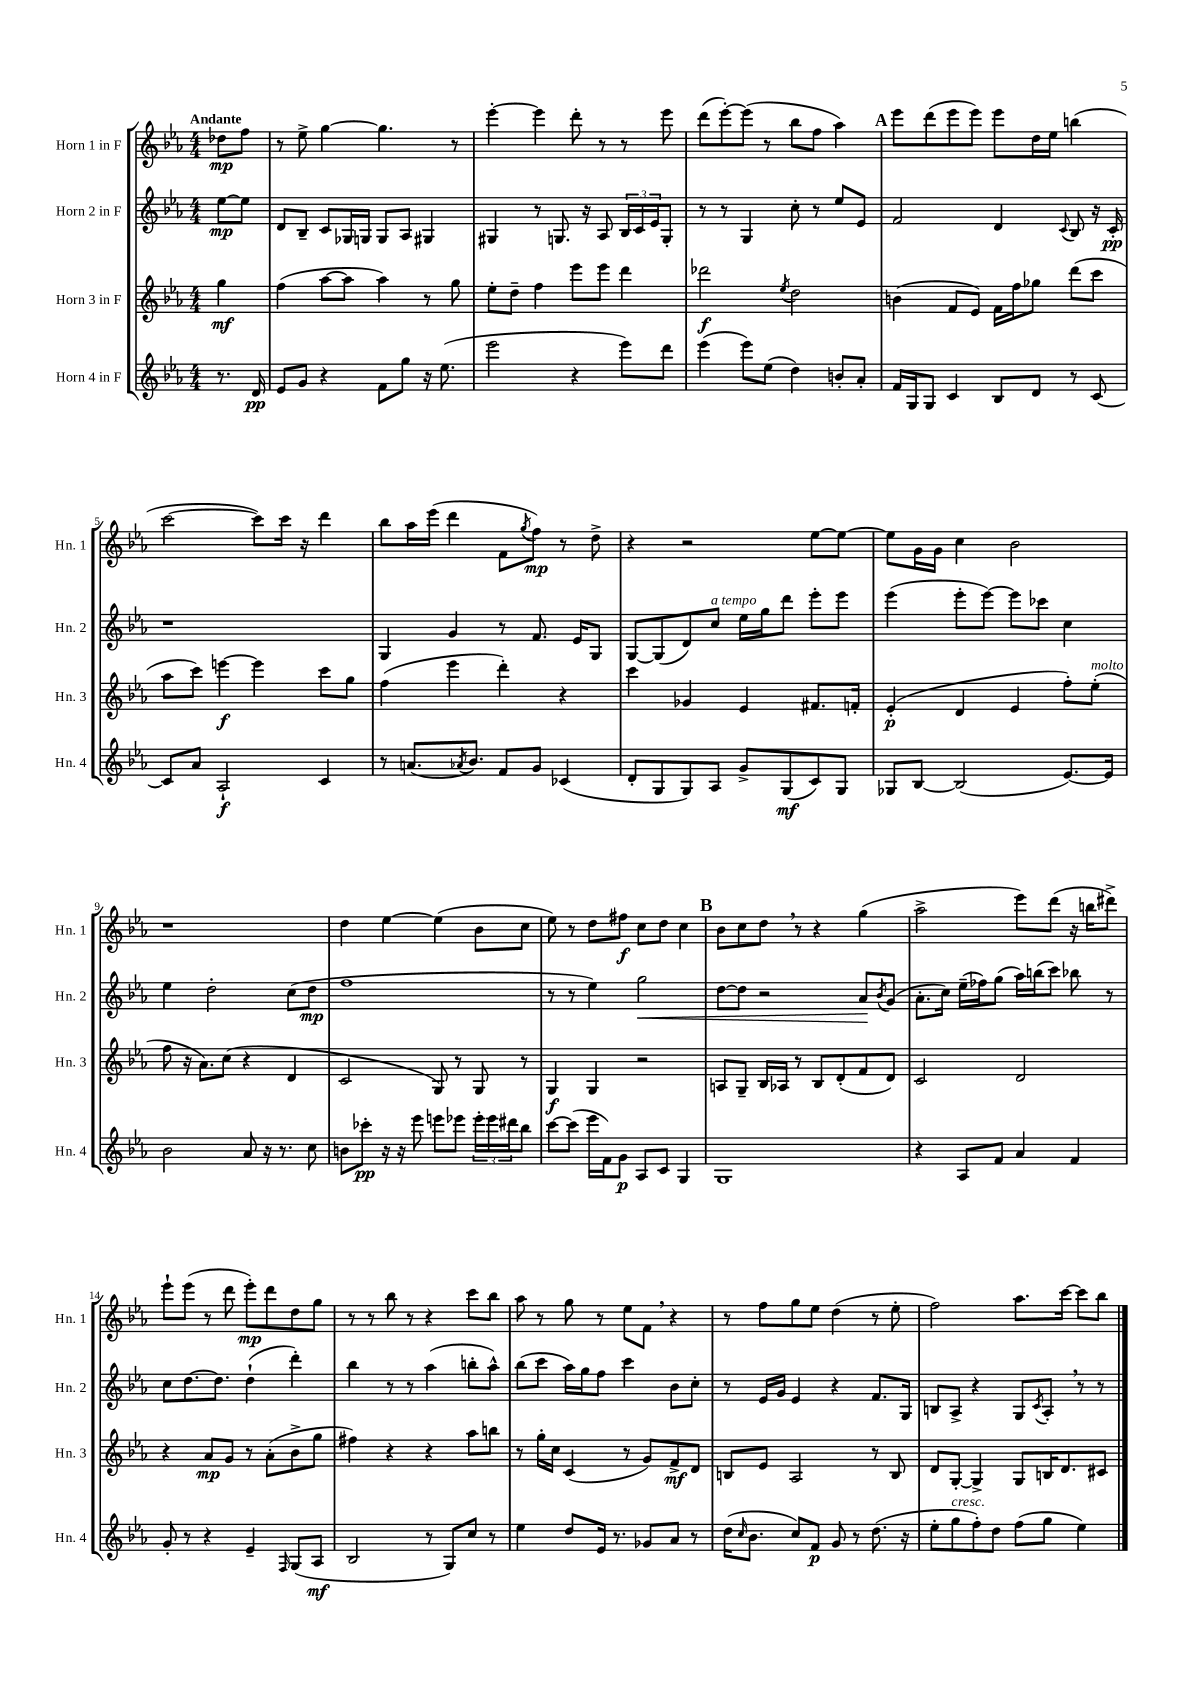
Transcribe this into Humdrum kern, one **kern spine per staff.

**kern	**kern	**kern	**kern
*staff4	*staff3	*staff2	*staff1
*clefG2	*clefG2	*clefG2	*clefG2
*k[b-e-a-]	*k[b-e-a-]	*k[b-e-a-]	*k[b-e-a-]
*M4/4	*M4/4	*M4/4	*M4/4
8.r	4gg\	[8ee-\L	8dd-\L
.	.	8ee-\]J	8ff\J
16d/	.	.	.
=	=	=	=
8e-/L	(4ff\	8d/L	8r
8g/J	.	8B-~/J	8ee-^\
4r	[8aa-\L	8c/L	[4gg\
.	8aa-\]J	16G-/L	.
.	.	16G/JJ	.
8f\L	4aa-\)	8G/L	4.gg\]
8gg\J	.	8A-/J	.
16r	8r	4G#/	.
(8.ee-\	.	.	.
.	8gg\	.	8r
=	=	=	=
2eee-\	8ee-'\L	4G#/	[4eee-'\
.	8dd~\J	.	.
.	4ff\	8r	4eee-\]
.	.	8.G/	.
4r	8eee-\L	.	8ddd'\
.	.	16r	.
.	8eee-\J	8A-/	8r
8eee-\L)	4ddd\	24B-/LL	8r
.	.	24c/	.
.	.	24e-/J	.
8ddd\J	.	8G'/J	8eee-\
=	=	=	=
(4eee-\	2ddd-\	8r	(8ddd\L
.	.	8r	[8eee-'\)
8eee-\L)	.	4G/	(8eee-\]J
(8ee-\J	.	.	8r
.	8qee-/	.	.
4dd\)	2dd\	8cc'\	8bb-\L
.	.	8r	8ff\J
8b'/L	.	8ee-/L	4aa-\)
8a-'/J	.	8e-/J	.
=	=	=	=
16f/LL	(4b\	2f/	8eee-\L
16G/J	.	.	.
8G/J	.	.	(8ddd\
4c/	8f/L	.	8eee-\
.	8e-/J)	.	8eee-\J)
8B-/L	16f\LL	4d/	8eee-\L
.	16ff\J	.	.
8d/J	8gg-\J	.	16dd\L
.	.	.	16ee-\JJ
.	.	8qqc/	.
8r	(8ddd\L	8B-/	(4bb\
[8c/	8ccc\J	16r	.
.	.	16c'/	.
=	=	=	=
8c/]L	8aa-\L	1r	[2ccc\
8a-/J	8ccc\J)	.	.
2A-`/	[4eee\	.	.
.	4eee\]	.	8ccc\]L)
.	.	.	16ccc\Jk
.	.	.	16r
4c/	8ccc\L	.	4ddd\
.	8gg\J	.	.
=	=	=	=
8r	(4ff\	4G/	8bb-\L
(8.a/L	.	.	16aa-\L
.	.	.	(16eee-\JJ
.	4eee-\	4g/	4ddd\
8qa-/	.	.	.
8.b-/J)	.	.	.
8f/L	4ddd'\)	8r	8f\L
.	.	.	8qgg/
8g/J	.	8.f/	8ff\J)
(4c-/	4r	.	8r
.	.	16e-/LK	.
.	.	8G/J	8dd^\
=	=	=	=
8d'/L	4ccc\	[8G/L	4r
8G/	.	(8G/]	.
8G/)	4g-/	8d/)	2r
8A-/J	.	8cc/J	.
8g^/L	4e-/	16ee-\LL	.
.	.	16gg\J	.
(8G/	.	8ddd\J	.
8c/)	8.f#/L	8eee-'\L	[8ee-\L
8G/J	.	8eee-\J	8ee-\_J
.	16f'/Jk	.	.
=	=	=	=
8G-/L	(4e-'/	(4eee-\	8ee-\]L
[8B-/J	.	.	16g\L
.	.	.	16g\JJ
(2B-/]	4d/	8eee-'\L	4cc\
.	.	[8eee-\J)	.
.	4e-/	8eee-\]L	2b-\
.	.	8ccc-\J	.
[8.e-/L)	8ff'\L)	4cc\	.
.	(8ee-'\J	.	.
16e-/]Jk	.	.	.
=	=	=	=
2b-\	8ff\	4ee-\	1r
.	16r	.	.
.	8.a-\L)	.	.
.	.	2dd'\	.
.	(8cc\J	.	.
8a-/	4r	.	.
16r	.	.	.
8.r	.	.	.
.	4d/	(8cc\L	.
8cc\	.	8dd\J	.
=	=	=	=
8b\L	2c/	1ff	4dd\
8ccc-'\J	.	.	.
16r	.	.	[4ee-\
16r	.	.	.
8eee-\	.	.	.
8eee\L	8G/)	.	(4ee-\]
8eee-\J	8r	.	.
24eee-'\LL	8G/	.	8b-\L
24eee-\	.	.	.
24ddd#\J	.	.	.
8bb-\J	8r	.	8cc\J
=	=	=	=
[8ccc\L	4G/	8r	8ee-\)
(8ccc\]J	.	8r	8r
16eee-\LL	4G/	4ee-\)	8dd\L
16f\J)	.	.	.
8g\J	.	.	8ff#\J
8A-/L	2r	2gg\	8cc\L
8c/J	.	.	8dd\J
4G/	.	.	4cc\
=	=	=	=
1G	8A/L	[8dd\L	8b-\L
.	8G~/J	8dd\]J	8cc\
.	16B-/LL	2r	8dd\J
.	16A-/JJ	.	.
.	8r	.	8r
.	8B-/L	.	4r
.	(8d'/	.	.
.	8f/	8a-/L	(4gg\
.	.	8qb-/	.
.	8d/J)	(8g/J	.
=	=	=	=
4r	2c/	8.a-'\L	2aa-^\
.	.	16cc\Jk)	.
8A-/L	.	(16ee-~\LL	.
.	.	16ff-\J)	.
8f/J	.	(8gg\J	.
4a-/	2d/	16aa-\LL)	8eee-\L)
.	.	(16bb\J	.
.	.	8ccc\J)	(8ddd\J
4f/	.	8bb-\	16r
.	.	.	16bb\LK
.	.	8r	8ddd#^\J)
=	=	=	=
8g'/	4r	8cc\L	8eee-`\L
8r	.	[8.dd\	(8eee-\J
4r	8a-/L	.	8r
.	.	8.dd\]J	.
.	8g/J	.	8ddd\
4e-~/	8r	(4dd`\	8eee-'\L)
.	(8a-'\L	.	8ddd\
16qqF/	.	.	.
(8G/L	8b-^\	4ddd'\)	8dd\
8A-/J	8gg\J	.	8gg\J
=	=	=	=
2B-/	4ff#\)	4bb-\	8r
.	.	.	8r
.	4r	8r	8bb-\
.	.	8r	8r
8r	4r	(4aa-\	4r
8G/L)	.	.	.
8cc/J	8aa-\L	8bb'\L	8ccc\L
8r	8bb\J	8aa-^^\J)	8bb-\J
=	=	=	=
4ee-\	8r	(8bb-\L	8aa-\
.	16gg'\LL	8ccc\J	8r
.	16cc\JJ	.	.
8dd/L	(4c/	16aa-\LL)	8gg\
.	.	16gg\J	.
16e-/Jk	.	8ff\J	8r
8.r	.	.	.
.	8r	4ccc\	8ee-\L
8g-/L	8g/L)	.	8f\J
8a-/J	8f^/	8b-\L	4r
8r	8d/J	8cc'\J	.
=	=	=	=
(16dd\LK	8B/L	8r	8r
16qqcc/	.	.	.
8.b-\J	.	.	.
.	8e-/J	16e-/LL	8ff\L
.	.	16g/JJ	.
8cc/L)	2A-/	4e-/	8gg\
8f/J	.	.	8ee-\J
8g/	.	4r	(4dd\
8r	.	.	.
(8.dd\	8r	8.f/L	8r
.	8B/	.	8ee-'\
16r	.	16G/Jk	.
=	=	=	=
8ee-'\L	8d/L	8B/L	2ff\)
8gg\	[8G'/J	8A-^/J	.
8ff'\)	4G^/]	4r	.
8dd\J	.	.	.
(8ff\L	8G/L	8G/L	8.aa-\L
.	.	8qc/	.
8gg\J	16B/K	8A-'/J	.
.	8.d/	.	[16ccc\Jk
4ee-\)	.	8r	8ccc\]L
.	8c#/J	8r	8bb-\J
==	==	==	==
*-	*-	*-	*-
